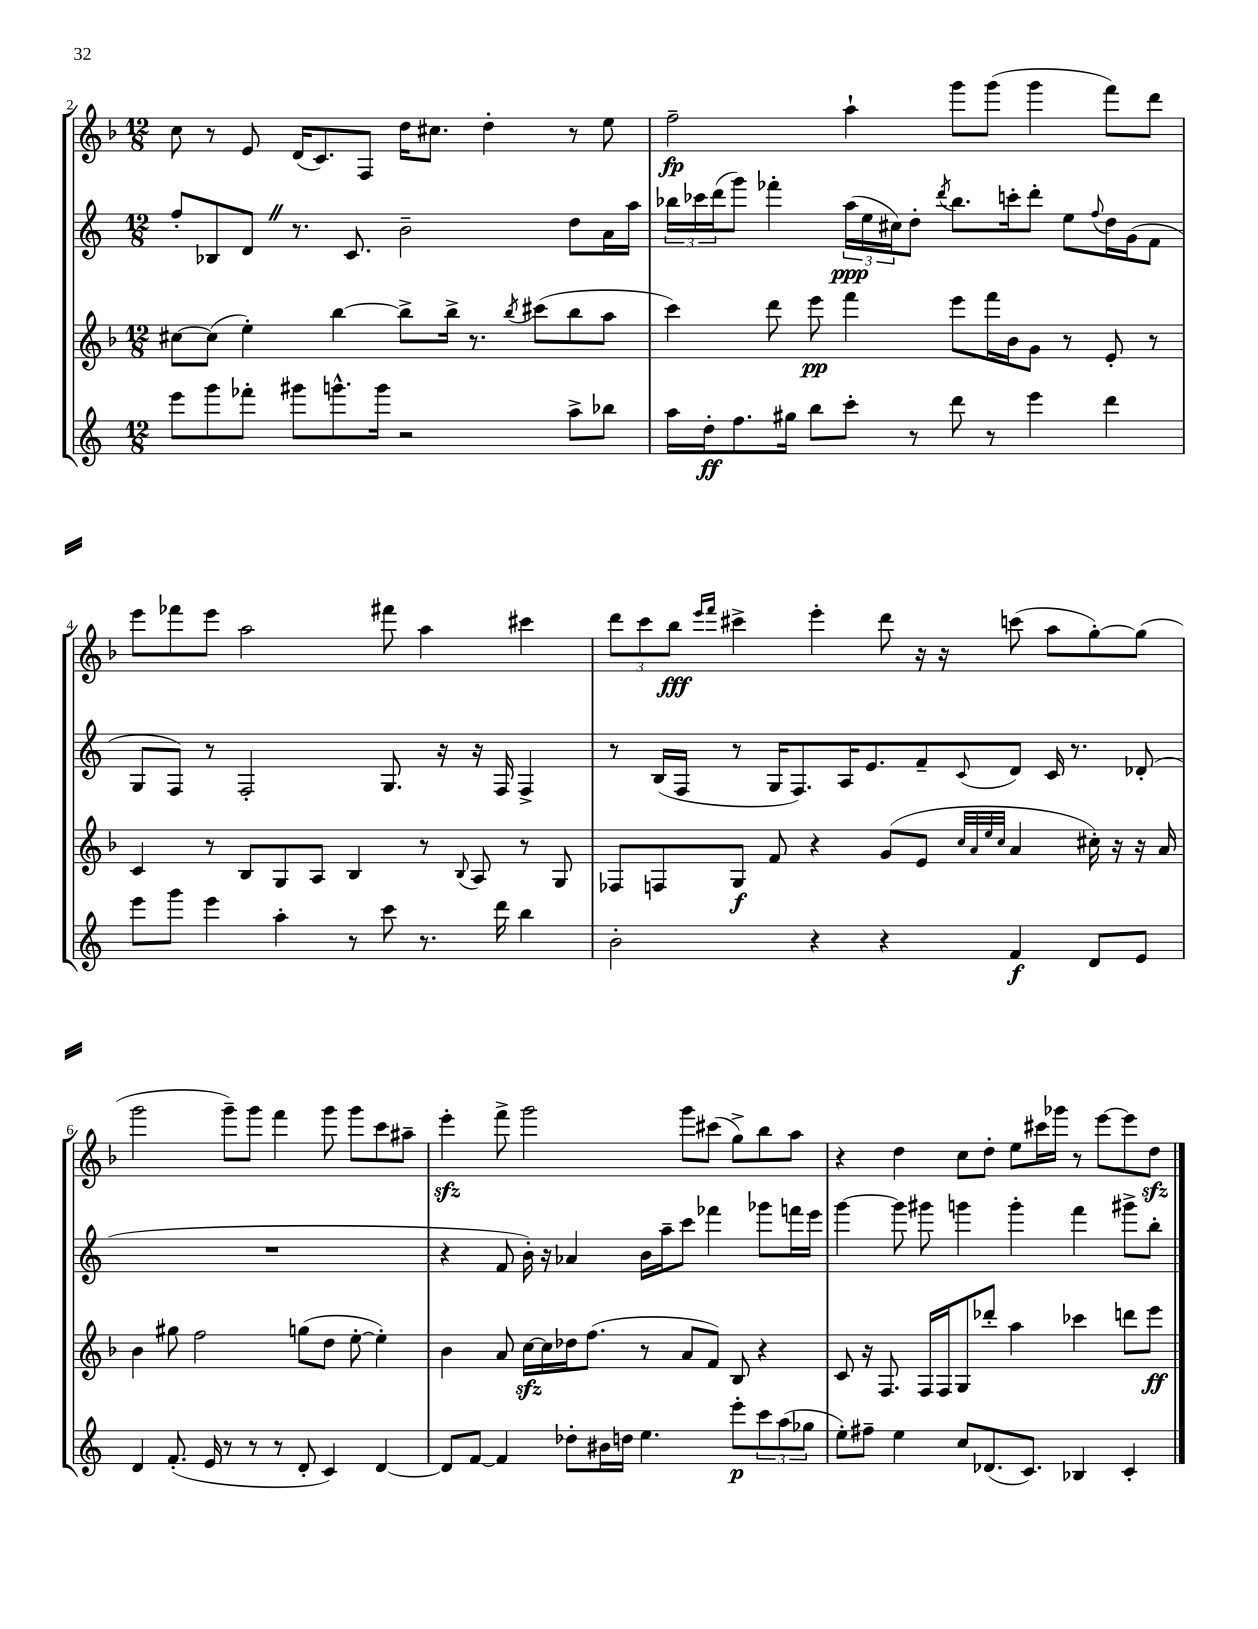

**kern	**kern	**kern	**kern
*staff4	*staff3	*staff2	*staff1
*clefG2	*clefG2	*clefG2	*clefG2
*k[]	*k[b-]	*k[]	*k[b-]
*M12/8	*M12/8	*M12/8	*M12/8
8eee	[8cc#	8ff'	8cc
8ggg	(8cc#]	8B-	8r
8fff-'	4ee')	8d	8e
8ggg#	.	8.r	(16d
.	.	.	8.c)
8.ggg^^	[4bb-	.	.
.	.	8.c	.
.	.	.	8F
16ggg	.	.	.
2r	8bb-^]	2b~	16dd
.	.	.	8.cc#
.	16bb-^	.	.
.	8.r	.	.
.	.	.	4dd'
.	8qbb-	.	.
.	(8ccc#	.	.
8aa^	8bb-	8dd	8r
8bb-	8aa	16a	8ee
.	.	16aa	.
=	=	=	=
16aa	4ccc)	24bb-	2ff~
.	.	24ccc-	.
16dd'	.	.	.
.	.	(24ddd	.
8.ff	.	8ggg)	.
.	8ddd	4fff-'	.
16gg#	.	.	.
8bb	8eee	.	.
8ccc'	4fff	(24aa	4aa`
.	.	24ee	.
.	.	24cc#)	.
8r	.	8dd'	.
.	.	8qddd	.
8ddd	8eee	8.bb-	8ggg
8r	16fff	.	(8ggg
.	16b-	16ccc'	.
4eee	8g	8ddd'	4ggg
.	8r	8ee	.
.	.	8qqff	.
4ddd	8e'	16dd	8fff)
.	.	(16g	.
.	8r	8f	8ddd
=	=	=	=
8eee	4c	8G	8eee
8ggg	.	8F)	8fff-
4eee	8r	8r	8eee
.	8B-	2F'	2aa
4aa'	8G	.	.
.	8A	.	.
8r	4B-	.	.
8ccc	.	8.G	8fff#
8.r	8r	.	4aa
.	.	16r	.
.	8qqB-	.	.
.	8A	16r	.
16ddd	.	16F	.
4bb	8r	4F^	4ccc#
.	8G	.	.
=	=	=	=
2b'	8F-	8r	12ddd
.	.	.	12ccc
.	8F	(16B	.
.	.	.	12bb-
.	.	16F	.
.	.	.	16qqeee
.	.	.	16qqfff
.	8G	8r	4ccc#^
.	8f	16G	.
.	.	8.F)	.
4r	4r	.	4eee'
.	.	16A	.
.	.	8.e	.
4r	(8g	.	8ddd
.	8e	8f~	16r
.	.	.	16r
.	32qqcc	.	.
.	32qqa	.	.
.	32qqee	.	.
.	32qqcc	8qqc	.
4f	4a	8d	(8ccc
.	.	16c	8aa
.	.	8.r	.
8d	16cc#')	.	[8gg')
.	16r	.	.
8e	16r	(8d-'	(8gg]
.	16a	.	.
=	=	=	=
4d	4b-	1.r	2ggg
(8.f'	8gg#	.	.
.	2ff	.	.
16e	.	.	.
8r	.	.	8ggg~)
8r	.	.	8ggg
8r	.	.	4fff
8d'	(8gg	.	.
4c)	8dd	.	8ggg
.	[8ee'	.	8ggg
[4d	4ee'])	.	8ccc
.	.	.	8aa#~
=	=	=	=
8d]	4b-	4r	4eee'
[8f	.	.	.
4f]	8a	8f	8fff^
.	[16cc	16b')	2ggg
.	16cc]	16r	.
8dd-'	16dd-	4a-	.
.	(8.ff	.	.
16b#	.	.	.
16dd	.	.	.
4.ee	8r	16b	.
.	.	16aa~	.
.	8a	8ccc	8ggg
.	8f)	4fff-	(8ccc#
8eee'	8B-	.	8gg^)
12ccc	4r	8ggg-	8bb-
(12aa	.	.	.
.	.	16fff	8aa
12gg-	.	.	.
.	.	16eee	.
=	=	=	=
8ee')	8c	[4ggg	4r
8ff#~	16r	.	.
.	8.F	.	.
4ee	.	8ggg]	4dd
.	16F	8ggg#	.
.	16F	.	.
8cc	8G	4ggg	8cc
(8.d-	8ddd-'	.	8dd'
.	4aa	4ggg'	8ee
8.c)	.	.	.
.	.	.	16ccc#
.	.	.	16ggg-
4B-	4ccc-	4fff	8r
.	.	.	[8eee
4c'	8ddd	8ggg#^	8eee]
.	8eee	8bb'	8dd
==	==	==	==
*-	*-	*-	*-
